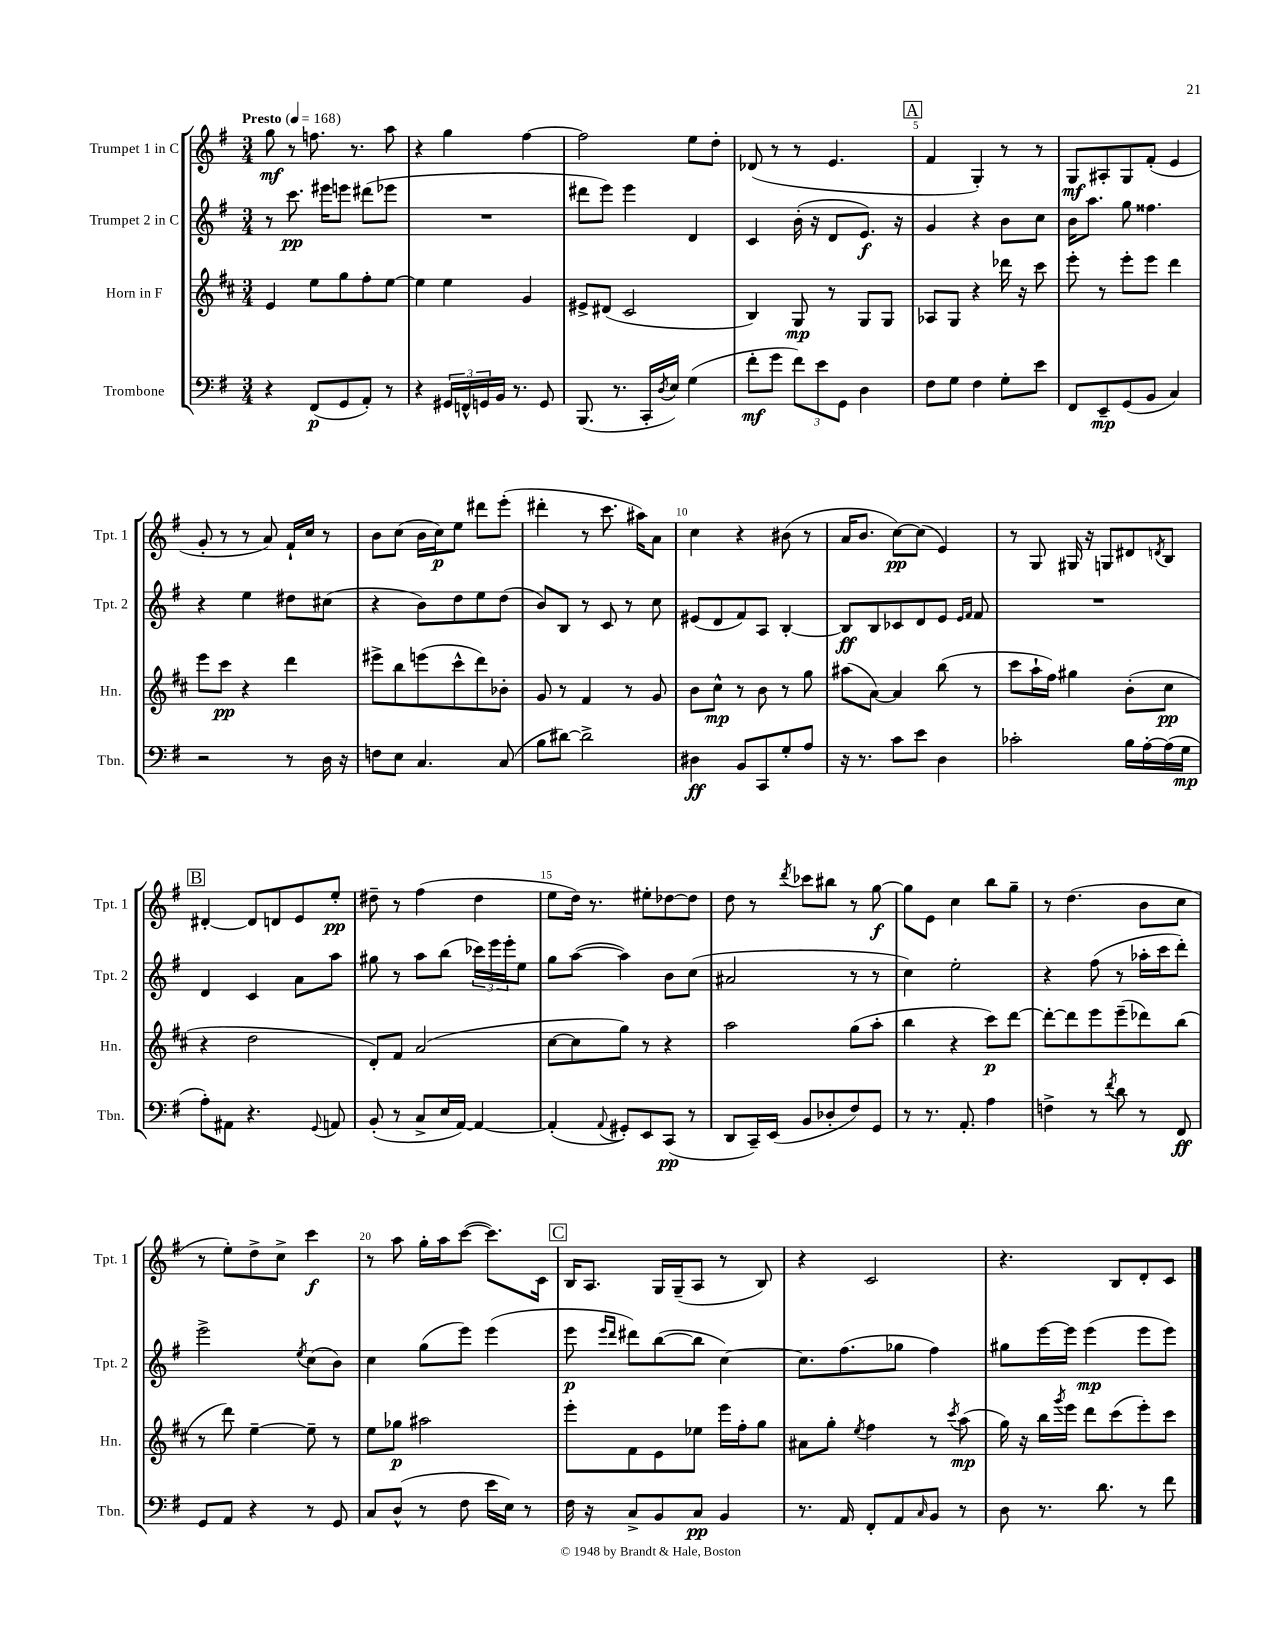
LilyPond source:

<<
\new StaffGroup <<
\new Staff = "s0" \with { instrumentName = "Trumpet 1 in C" shortInstrumentName = "Tpt. 1" } {
    \clef treble \key g \major \numericTimeSignature \time 3/4 \tempo "Presto" 4 = 168
    g''8\mf r8 f''8. r8. a''8 |
    r4 g''4 fis''4~ |
    fis''2 e''8 d''8-. |
    des'8( r8 r8 e'4. |
    \mark \markup { \box "A" } fis'4 g4-.) r8 r8 |
    g8\mf ais8-. g8 fis'8-.( e'4 |
    g'8-. r8 r8 a'8) fis'16-! c''16 r8 |
    b'8 c''8( b'16 c''16\p) e''8 dis'''8 e'''8-.( |
    dis'''4-. r8 c'''8. ais''16) a'8 |
    c''4 r4 bis'8( r8 |
    a'16 b'8. c''8~\pp) c''8( e'4) |
    r8 g8 gis16 r16 g8 dis'8 \acciaccatura { d'8 } b8 |
    \mark \markup { \box "B" } dis'4~-. dis'8 d'8 e'8 e''8-.\pp |
    dis''8-- r8 fis''4( dis''4 |
    e''8 d''16) r8. eis''8-. des''8~ des''8 |
    d''8 r8 \acciaccatura { d'''8 } ces'''8 bis''8 r8 g''8~\f |
    g''8 e'8 c''4 b''8 g''8-- |
    r8 d''4.( b'8 c''8 |
    r8 e''8-.) d''8-> c''8-> c'''4\f |
    r8 a''8 g''16-. a''16 c'''8~( c'''8.) c'16 |
    \mark \markup { \box "C" } b16 a8. g16 g16--( a8 r8 b8) |
    r4 c'2 |
    r4. b8 d'8-. c'8 \bar "|." |
}
\new Staff = "s1" \with { instrumentName = "Trumpet 2 in C" shortInstrumentName = "Tpt. 2" } {
    \clef treble \key g \major \numericTimeSignature \time 3/4
    r8 c'''8.\pp eis'''16 e'''8 dis'''8( ees'''8 |
    R2. |
    dis'''8 e'''8) e'''4 d'4 |
    c'4 b'16-.( r16 d'8 e'8.\f) r16 |
    \mark \markup { \box "A" } g'4 r4 b'8 c''8 |
    b'16 a''8. g''8 fisis''4. |
    r4 e''4 dis''8 cis''8( |
    r4 b'8) d''8 e''8 d''8( |
    b'8) b8 r8 c'8 r8 c''8 |
    eis'8( d'8 fis'8) a8 b4~-. |
    b8\ff b8 ces'8 d'8 e'8 \grace { e'16 fis'16 } fis'8 |
    R2. |
    \mark \markup { \box "B" } d'4 c'4 a'8 a''8 |
    gis''8 r8 a''8 b''8( \tuplet 3/2 { ces'''16) e'''16 e'''16-. } e''8 |
    g''8 a''8~( a''4) b'8 c''8( |
    ais'2 r8 r8 |
    c''4) e''2-. |
    r4 fis''8( r8 aes''16-. c'''16 d'''8-.) |
    e'''2-> \acciaccatura { e''8 } c''8( b'8) |
    c''4 g''8( e'''8) e'''4( |
    \mark \markup { \box "C" } e'''8\p \grace { e'''16 d'''16 } dis'''8) b''8~( b''8 c''4~) |
    c''8. fis''8.( ges''8 fis''4) |
    gis''8 e'''16~ e'''16 e'''4\mp( e'''8 e'''8) \bar "|." |
}
\new Staff = "s2" \with { instrumentName = "Horn in F" shortInstrumentName = "Hn." } {
    \clef treble \key d \major \numericTimeSignature \time 3/4
    e'4 e''8 g''8 fis''8-. e''8~ |
    e''4 e''4 g'4 |
    eis'8-> dis'8( cis'2 |
    b4) g8\mp r8 g8 g8 |
    \mark \markup { \box "A" } aes8 g8 r4 des'''16 r16 cis'''8 |
    e'''8-. r8 e'''8-. e'''8 d'''4 |
    e'''8 cis'''8\pp r4 d'''4 |
    eis'''8-> b''8 e'''8( cis'''8-^ d'''8) bes'8-. |
    g'8 r8 fis'4 r8 g'8 |
    b'8 cis''8-^\mp r8 b'8 r8 g''8 |
    ais''8( a'8~) a'4 b''8( r8 |
    cis'''8 a''16-! fis''16) gis''4 b'8-.( cis''8\pp |
    \mark \markup { \box "B" } r4 d''2 |
    d'8-.) fis'8 a'2( |
    cis''8~ cis''8 g''8) r8 r4 |
    a''2 g''8( a''8-. |
    b''4 r4 cis'''8\p) d'''8~ |
    d'''8~-. d'''8 e'''8 e'''8--( des'''8) b''8( |
    r8 d'''8) e''4~-- e''8-- r8 |
    e''8 ges''8\p ais''2 |
    \mark \markup { \box "C" } e'''8-. fis'8 e'8 ees''8 e'''16 fis''16-. g''8 |
    ais'8 g''8-. \acciaccatura { e''8 } fis''4 r8 \acciaccatura { cis'''8 } a''8\mp( |
    g''16) r16 b''16 \acciaccatura { g'''8 } e'''16 d'''8 cis'''8( e'''8-.) cis'''8 \bar "|." |
}
\new Staff = "s3" \with { instrumentName = "Trombone" shortInstrumentName = "Tbn." } {
    \clef bass \key g \major \numericTimeSignature \time 3/4
    r4 fis,8\p( g,8 a,8-.) r8 |
    r4 \tuplet 3/2 { gis,16 f,16-^ g,16 } b,16 r8. g,8 |
    b,,8.( r8. c,16-. \acciaccatura { d8 } e16) g4( |
    fis'8-.\mf g'8 \tuplet 3/2 { fis'8) e'8 g,8 } d4 |
    \mark \markup { \box "A" } fis8 g8 fis4 g8-. e'8 |
    fis,8 e,8--\mp g,8( b,8 c4) |
    r2 r8 d16 r16 |
    f8 e8 c4. c8( |
    b8 dis'8~) dis'2-> |
    dis4\ff b,8 c,8 g8-. a8 |
    r16 r8. c'8 e'8 d4 |
    ces'2-. b16 a16~-. a16( g16\mp |
    \mark \markup { \box "B" } a8-.) ais,8 r4. \appoggiatura { g,8 } a,8 |
    b,8-.( r8 c8-> e16 a,16~) a,4~ |
    a,4-.( \appoggiatura { a,8 } gis,8-.) e,8 c,8\pp( r8 |
    d,8 c,16--) e,16( b,8 des8-. fis8) g,8 |
    r8 r8. a,8.-. a4 |
    f4-> r8 \acciaccatura { fis'8 } d'8 r8 fis,8\ff |
    g,8 a,8 r4 r8 g,8 |
    c8 d8-^( r8 fis8 e'16 e16) r8 |
    \mark \markup { \box "C" } fis16 r16 c8-> b,8 c8\pp b,4 |
    r8. a,16 fis,8-. a,8 \grace { c16 } b,8 r8 |
    d8 r8. d'8. r8 fis'8 \bar "|." |
}
>>
>>
\layout { \context { \Score \override BarNumber.break-visibility = ##(#f #t #t) barNumberVisibility = #(every-nth-bar-number-visible 5) } }
